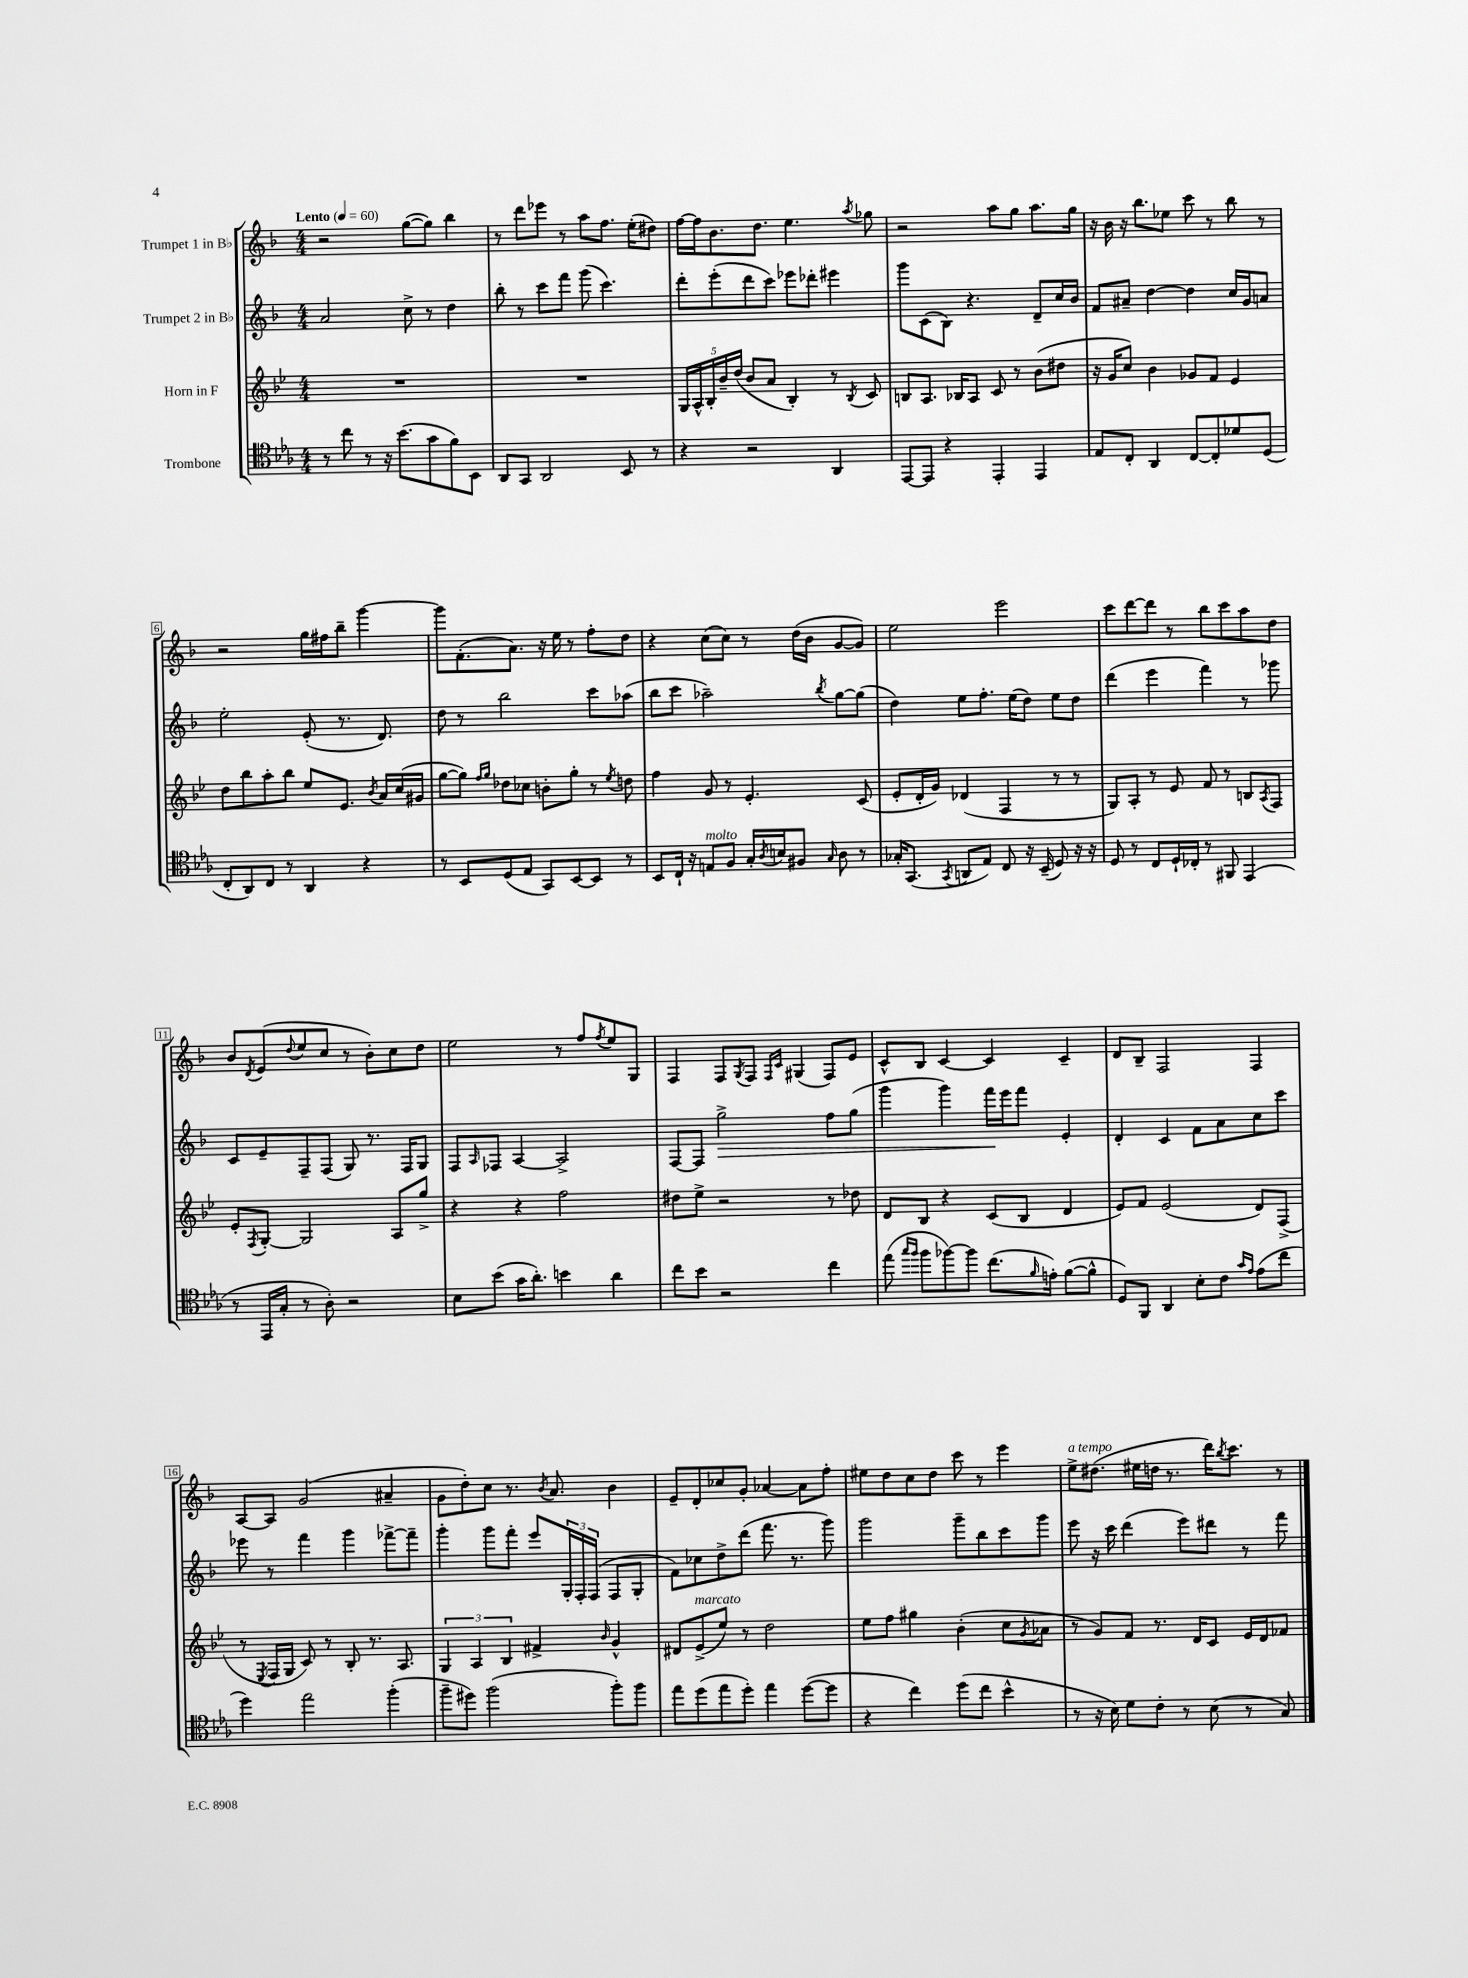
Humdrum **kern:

**kern	**kern	**kern	**dynam	**kern
*part4	*part3	*part2	*part2	*part1
*staff4	*staff3	*staff2	*staff2	*staff1
*I"Trombone	*I"Horn in F	*I"Trumpet 2 in B♭	*	*I"Trumpet 1 in B♭
*clefC4	*clefG2	*clefG2	*	*clefG2
*k[b-e-a-]	*k[b-e-]	*k[b-]	*	*k[b-]
*M4/4	*M4/4	*M4/4	*	*M4/4
*MM60	*MM60	*MM60	*	*MM60
=1	=1	=1	=1	=1
!	!	!	!	!LO:TX:a:B:t=Lento
8r	1r	2a/	.	2r
8cc\	.	.	.	.
8r	.	.	.	.
16r	.	.	.	.
(8.b-\L	.	.	.	.
.	.	8cc^\	.	([8gg\L
8g\	.	8r	.	8gg\J])
8f\)	.	4dd\	.	4bb-\
8BB-\J	.	.	.	.
=2	=2	=2	=2	=2
8AA-/L	1r	8bb-'\	.	8r
8GG/J	.	8r	.	8ddd\L
2AA-/	.	8ccc\L	.	8eee-X\J
.	.	8fff\J	.	8r
.	.	(8ggg\	.	8aa\L
.	.	4.ccc\)	.	8.ff\J
8BB-/	.	.	.	.
.	.	.	.	(16ee'\KL
8r	.	.	.	8dd#X\J)
=3	=3	=3	=3	=3
4r	20G/LL	8ddd'\L	.	[16ff\LL
.	20A^^/	.	.	.
.	.	.	.	16ff\J]
.	20B-'/	.	.	.
.	.	(8eee'\	.	8.b-\
.	20b-~/	.	.	.
.	(20dd/JJ	.	.	.
2r	8b-/L	8ddd\	.	.
.	.	.	.	8.dd\J
.	8a/J	8ccc\J)	.	.
.	4B-'/)	8eee-X\L	.	4.ee\
.	.	8ddd-X'\J	.	.
4AA-/	8r	4eee#X\	.	.
.	8qB-/	.	.	8qaa/
.	8c/	.	.	8gg-X\
=4	=4	=4	=4	=4
[8EE-/L	8Bn/L	8ggg\L	.	2r
8EE-/J]	8.A/J	(8c\	.	.
4r	.	8B-\J)	.	.
.	16B-X/KL	.	.	.
.	8A/J	4.r	.	.
4EE-'/	8c/	.	.	8aa\L
.	8r	.	.	8gg\J
4EE-/	(8b-\L	8d~/L	.	8.aa\L
.	8dd#X\J	16cc/L	.	.
.	.	16b-/JJ	.	16gg\Jk
=5	=5	=5	=5	=5
8E-/L	16r	8f/L	.	16r
.	16g/KL	.	.	16b-\
8C'/J	8cc/J)	8a#X~/J	.	16r
.	.	.	.	8.bb-\L
4AA-/	4b-\	[4dd\	.	.
.	.	.	.	8ee-X\J
[8C/L	8g-X/L	4dd\]	.	8ccc\
8C'/]	8f/J	.	.	8r
8d-X/	4e-/	16cc/LL	.	8bb-\
.	.	16g/J	.	.
(8D/J	.	8an/J	.	8r
!!LO:LB:g=z
=6	=6	=6	=6	=6
8C'/L	8dd\L	2ee'\	.	2r
8AA-/)	8bb-\	.	.	.
8C/J	8aa'\	.	.	.
8r	8bb-\J	.	.	.
4AA-/	8ee-/L	(8e'/	.	16gg\LL
.	.	.	.	16ff#X\J
.	8.e-/J	8.r	.	8bb-~\J
4r	.	.	.	[4ggg\
.	8qb-/	.	.	.
.	16a/LL	8.d/)	.	.
.	(16cc/	.	.	.
.	16g#X/JJ	.	.	.
=7	=7	=7	=7	=7
8r	[8gg\L	8dd\	.	8ggg\L]
8BB-/L	8gg\J])	8r	.	(8.f'\
.	16qqff/LL	.	.	.
.	16qqgg/JJ	.	.	.
(8D/	8dd-X\L	2bb-\	.	.
.	.	.	.	8.a\J)
8E-/J	8cc-X\J	.	.	.
8GG/L)	8bn'\L	.	.	16r
.	.	.	.	16ee\
[8BB-/	8gg'\J	.	.	8r
8BB-/J]	8r	8ccc\L	.	8ff'\L
.	8qee-/	.	.	.
8r	8ddn\	(8aa-X\J	.	8dd\J
=8	=8	=8	=8	=8
8BB-/L	4ff\	8bb-\L	.	4r
16C`/Jk	.	8ccc\J	.	.
16r	.	.	.	.
!LO:TX:a:i:t=molto	!	!	!	!
8En/L	8g/	2aa-X~\)	.	(8cc\L
8F/J	8r	.	.	8cc\J)
16G'/LL	4.e-'/	.	.	8r
8qA-/	.	.	.	.
16Bn/J	.	.	.	.
8F#X/J	.	.	.	(16dd\LL
.	.	.	.	16b-\JJ
16qqG/	.	8qbb-/	.	.
8A-\	.	[8gg\L	.	[8g/L
8r	(8c/	(8gg\J]	.	8g/J])
=9	=9	=9	=9	=9
16G-X'/KL	8e-'/L	4dd\)	.	2ee\
(8.GG/J	.	.	.	.
.	16d'/L	.	.	.
.	16g/JJ)	.	.	.
8qGG/	.	.	.	.
8AAn/L	(4d-X/	8ee\L	.	.
8E-/J)	.	8.ff'\J	.	.
8C/	4F/	.	.	2eee\
.	.	(16ee\KL	.	.
16r	.	8dd\J)	.	.
(16BB-~/	.	.	.	.
8D/)	8r	8ee\L	.	.
16r	8r	8dd\J	.	.
16r	.	.	.	.
=10	=10	=10	=10	=10
8D/	8G/L)	(4ddd\	.	8ccc\L
8r	8A'/J	.	.	[8ddd\
8C/L	8r	4eee\	.	8ddd\J]
16D`/L	8e-/	.	.	8r
16C-X'/JJ	.	.	.	.
8r	8f/	4fff\)	.	8bb-\L
8FF#X/	8r	.	.	8ccc\
(4EE-/	8Bn/L	8r	.	8aa\
.	8qA/	.	.	.
.	8F/J	8ggg-X\	.	8dd\J
!!LO:LB:g=z
=11	=11	=11	=11	=11
8r	8e-'/L	8c/L	.	8b-/L
.	8qF/	.	.	8qd/
16EE-/LL	[8G'/J	8e~/	.	(8e/
16G'/JJ	.	.	.	.
.	.	.	.	8qqdd/
8r	2G/]	8F~/	.	8ee/
8A-'\)	.	(8F/J	.	8cc/J
2r	.	8G/)	.	8r
.	.	8.r	.	8b-'\L)
.	8A/L	.	.	8cc\
.	.	16F/KL	.	.
.	8gg^/J	8G/J	.	8dd\J
=12	=12	=12	=12	=12
8B-\L	4r	8F/L	.	2ee\
.	.	16qqA/	.	.
(8b-\J	.	8F-X/J	.	.
16g\KL	4r	[4A/	.	.
8.a-'\J)	.	.	.	.
4bn\	2ff\	2A^/]	.	8r
.	.	.	.	8ff/L
.	.	.	.	8qff/
4a-\	.	.	.	8ee/
.	.	.	.	8G/J
=13	=13	=13	=13	=13
8cc\L	8dd#X\L	[8F/L	.	4F/
8b-\J	8ee-^\J	8F/J]	.	.
!	!	!	!LO:HP:b	!
2r	2r	2gg^\	>	8F/L
.	.	.	.	8qG/
.	.	.	.	8F/J
.	.	.	.	16qqF/LL
.	.	.	.	16qqc/JJ
.	.	.	.	(4G#X/
4cc\	8r	8ff\L	.	8F/L)
.	8dd-X\	(8gg\J	.	8e/J
=14	=14	=14	=14	=14
(8ee-\	8d/L	4ggg\	.	8c^^/L
16qqgg/LL	.	.	.	.
16qqff/JJ	.	.	.	.
8ff\L	8B-/J	.	.	8B-/J
[8ff-X\)	4r	4ggg\)	.	[4c/
8ff-\J]	.	.	.	.
(8.cc\L	(8c/L	16fff\LL	.	4c/]
.	.	16eee\J	]	.
.	8B-/J	8fff\J	.	.
16qqf/	.	.	.	.
16en'\Jk)	.	.	.	.
([8f\L	4d/	4e'/	.	4c~/
8f^^\J]	.	.	.	.
=15	=15	=15	=15	=15
8D/L)	8e-/L)	4d'/	.	8d/L
8FF/J	8f/J	.	.	8B-~/J
4AA-/	(2e-/	4c/	.	2F/
8B-'\L	.	8f\L	.	.
8c\J	.	8a\	.	.
16qqg/LL	.	.	.	.
16qqe-/JJ	.	.	.	.
(8e-\L	8d/L)	8cc\	.	4F/
8cc\J	(8F^/J	8ccc\J	.	.
!!LO:LB:g=z
=16	=16	=16	=16	=16
4dd\)	8r	8eee-X\	.	[8A/L
.	8qE-/	.	.	.
.	16F/LL	8r	.	8A/J]
.	16G/JJ	.	.	.
2ee-\	8c/)	4fff\	.	(2g/
.	8r	.	.	.
.	8B-'/	4ggg\	.	.
.	8.r	.	.	.
(4ff'\	.	[8fff-X^\L	.	4a#X~/
.	8.A/	.	.	.
.	.	8fff-~\J]	.	.
=17	=17	=17	=17	=17
8ff~\L	6G/	4ggg'\	.	8g\L
8dd#X\J)	.	.	.	8dd'\)
.	6A/	.	.	.
(2ff\	.	8ggg\L	.	8cc\J
.	6B-/	.	.	.
.	.	8fff'\J	.	8.r
.	4f#X^/	8eee/L	.	.
.	.	.	.	8qb-/
.	.	.	.	8.a/
.	.	24G'/L	.	.
.	.	24F'/	.	.
.	.	(24F/JJ	.	.
.	16qqb-/	.	.	.
8ff'\L)	4g^^/	8F/L	.	4b-\
8ff\J	.	8G'/J	.	.
=18	=18	=18	=18	=18
8ee-\L	8d#X/L	8f\L)	.	8e~/L
!	!LO:TX:a:i:t=marcato	!	!	!
(8dd\	(8e-^/	8cc-X\	.	8d'/
8ee-\	8ee-/J)	8dd^\	.	8cc-X/
8dd'\J)	8r	(8ddd\J	.	8g'/J
4ee-\	2dd\	8.fff\	.	[4a-X/
.	.	8.r	.	.
([8dd\L	.	.	.	8a-\L]
8dd\J]	.	8ggg\)	.	8ff'\J
=19	=19	=19	=19	=19
4r	8ee-\L	2ggg\	.	8ee#X\L
.	8ff\J	.	.	8dd\
4cc\)	4gg#X\	.	.	8cc\
.	.	.	.	8dd\J
(8dd\L	(4b-'\	8ggg~\L	.	8ccc\
8cc\J	.	8bb-\	.	8r
4b-^^\	8cc\L	8ccc\	.	4eee\
.	8qg/	.	.	.
.	8a-X\J	8ggg\J	.	.
=20	=20	=20	=20	=20
!	!	!	!	!LO:TX:a:i:t=a tempo
8r	8r	8eee\	.	8ee^\L
16r	8g/L)	16r	.	(8.dd#X\J
16B-\)	.	16ccc\	.	.
8d\L	8f/J	(4ddd\	.	.
.	.	.	.	16ee#X\LL
8c'\J	8.r	.	.	16ddn\JJ
.	.	.	.	8.r
8r	.	8eee\L)	.	.
.	16d/KL	.	.	.
(8B-\	8c/J	8ddd#X\J	.	16ddd\KL)
.	.	.	.	8qbb-/
.	.	.	.	8.ccc\J
8r	16e-/LL	8r	.	.
.	16d/J	.	.	.
8G/)	8f-X/J	8fff\	.	8r
==	==	==	==	==
*-	*-	*-	*-	*-
